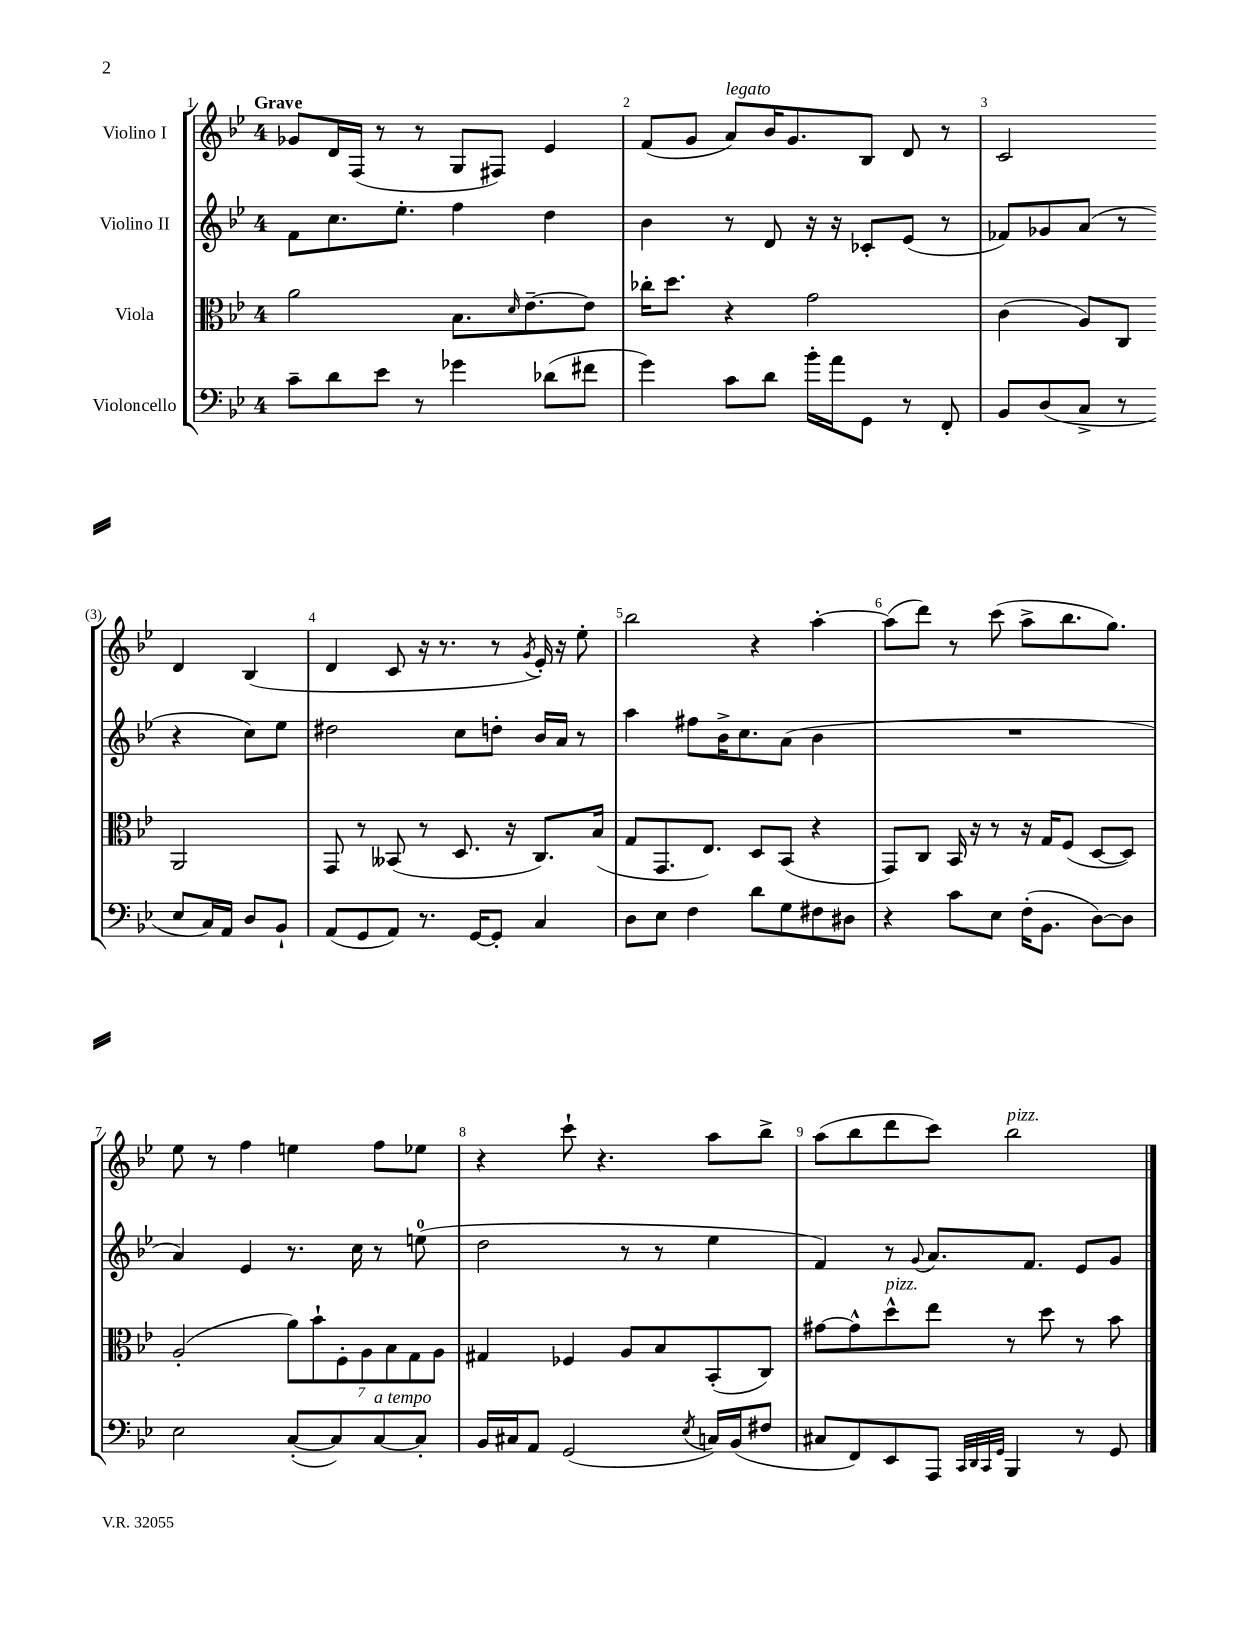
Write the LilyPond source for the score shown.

<<
\new StaffGroup <<
\new Staff = "s0" \with { instrumentName = "Violino I" } {
    \clef treble \key bes \major \once \override Staff.TimeSignature.style = #'single-digit \time 4/4 \tempo "Grave"
    ges'8 d'16 f16( r8 r8 g8 fis8) ees'4 |
    f'8( g'8 a'8^\markup { \italic "legato" }) bes'16 g'8. bes8 d'8 r8 |
    c'2 d'4 bes4( |
    d'4 c'8 r16 r8. r8 \acciaccatura { g'8 } ees'16-.) r16 ees''8-. |
    bes''2 r4 a''4~-. |
    a''8( d'''8) r8 c'''8( a''8-> bes''8. g''8.) |
    ees''8 r8 f''4 e''4 f''8 ees''8 |
    r4 c'''8-! r4. a''8 bes''8-> |
    a''8( bes''8 d'''8 c'''8) bes''2^\markup { \italic "pizz." } \bar "|." |
}
\new Staff = "s1" \with { instrumentName = "Violino II" } {
    \clef treble \key bes \major \once \override Staff.TimeSignature.style = #'single-digit \time 4/4
    f'8 c''8. ees''8.-. f''4 d''4 |
    bes'4 r8 d'8 r16 r16 ces'8-. ees'8( r8 |
    fes'8) ges'8 a'8( r8 r4 c''8) ees''8 |
    dis''2 c''8 d''8-. bes'16 a'16 r8 |
    a''4 fis''8 bes'16-> c''8. a'8( bes'4 |
    R1 |
    a'4) ees'4 r8. c''16 r8 e''8-0( |
    d''2 r8 r8 ees''4 |
    f'4) r8 \appoggiatura { g'8 } a'8. f'8. ees'8 g'8 \bar "|." |
}
\new Staff = "s2" \with { instrumentName = "Viola" } {
    \clef alto \key bes \major \once \override Staff.TimeSignature.style = #'single-digit \time 4/4
    a'2 bes8. \grace { d'16 } ees'8.~-- ees'8 |
    ces''16-. d''8. r4 g'2 |
    c'4( a8) c8 a,2 |
    g,8 r8 beses,8( r8 d8. r16 c8.) bes16( |
    g8 g,8. ees8.) d8 bes,8( r4 |
    g,8) c8 bes,16 r16 r8 r16 g16 f8( d8~ d8) |
    a2-.( \tuplet 7/4 { a'8) bes'8-! f8-. a8 bes8 g8 a8 } |
    gis4 fes4 a8 bes8 bes,8-.( c8) |
    gis'8~ gis'8-^ d''8-^^\markup { \italic "pizz." } ees''8 r8 d''8 r8 bes'8 \bar "|." |
}
\new Staff = "s3" \with { instrumentName = "Violoncello" } {
    \clef bass \key bes \major \once \override Staff.TimeSignature.style = #'single-digit \time 4/4
    c'8-- d'8 ees'8 r8 ges'4 des'8( fis'8 |
    g'4) c'8 d'8 bes'16-. a'16 g,8 r8 f,8-. |
    bes,8 d8( c8-> r8 ees8 c16) a,16 d8 bes,8-! |
    a,8( g,8 a,8) r8. g,16~ g,8-. c4 |
    d8 ees8 f4 d'8 g8 fis8 dis8 |
    r4 c'8 ees8 f16-.( bes,8. d8~) d8 |
    ees2 c8~-.( c8) c8~^\markup { \italic "a tempo" } c8-. |
    bes,16 cis16 a,8 g,2( \acciaccatura { ees8 } c16) bes,16( fis8 |
    cis8 f,8) ees,8 a,,8 \grace { c,32 d,32 c,32 g,32 } bes,,4 r8 g,8 \bar "|." |
}
>>
>>
\layout { \context { \Score \override BarNumber.break-visibility = ##(#f #t #t) barNumberVisibility = #all-bar-numbers-visible } }
